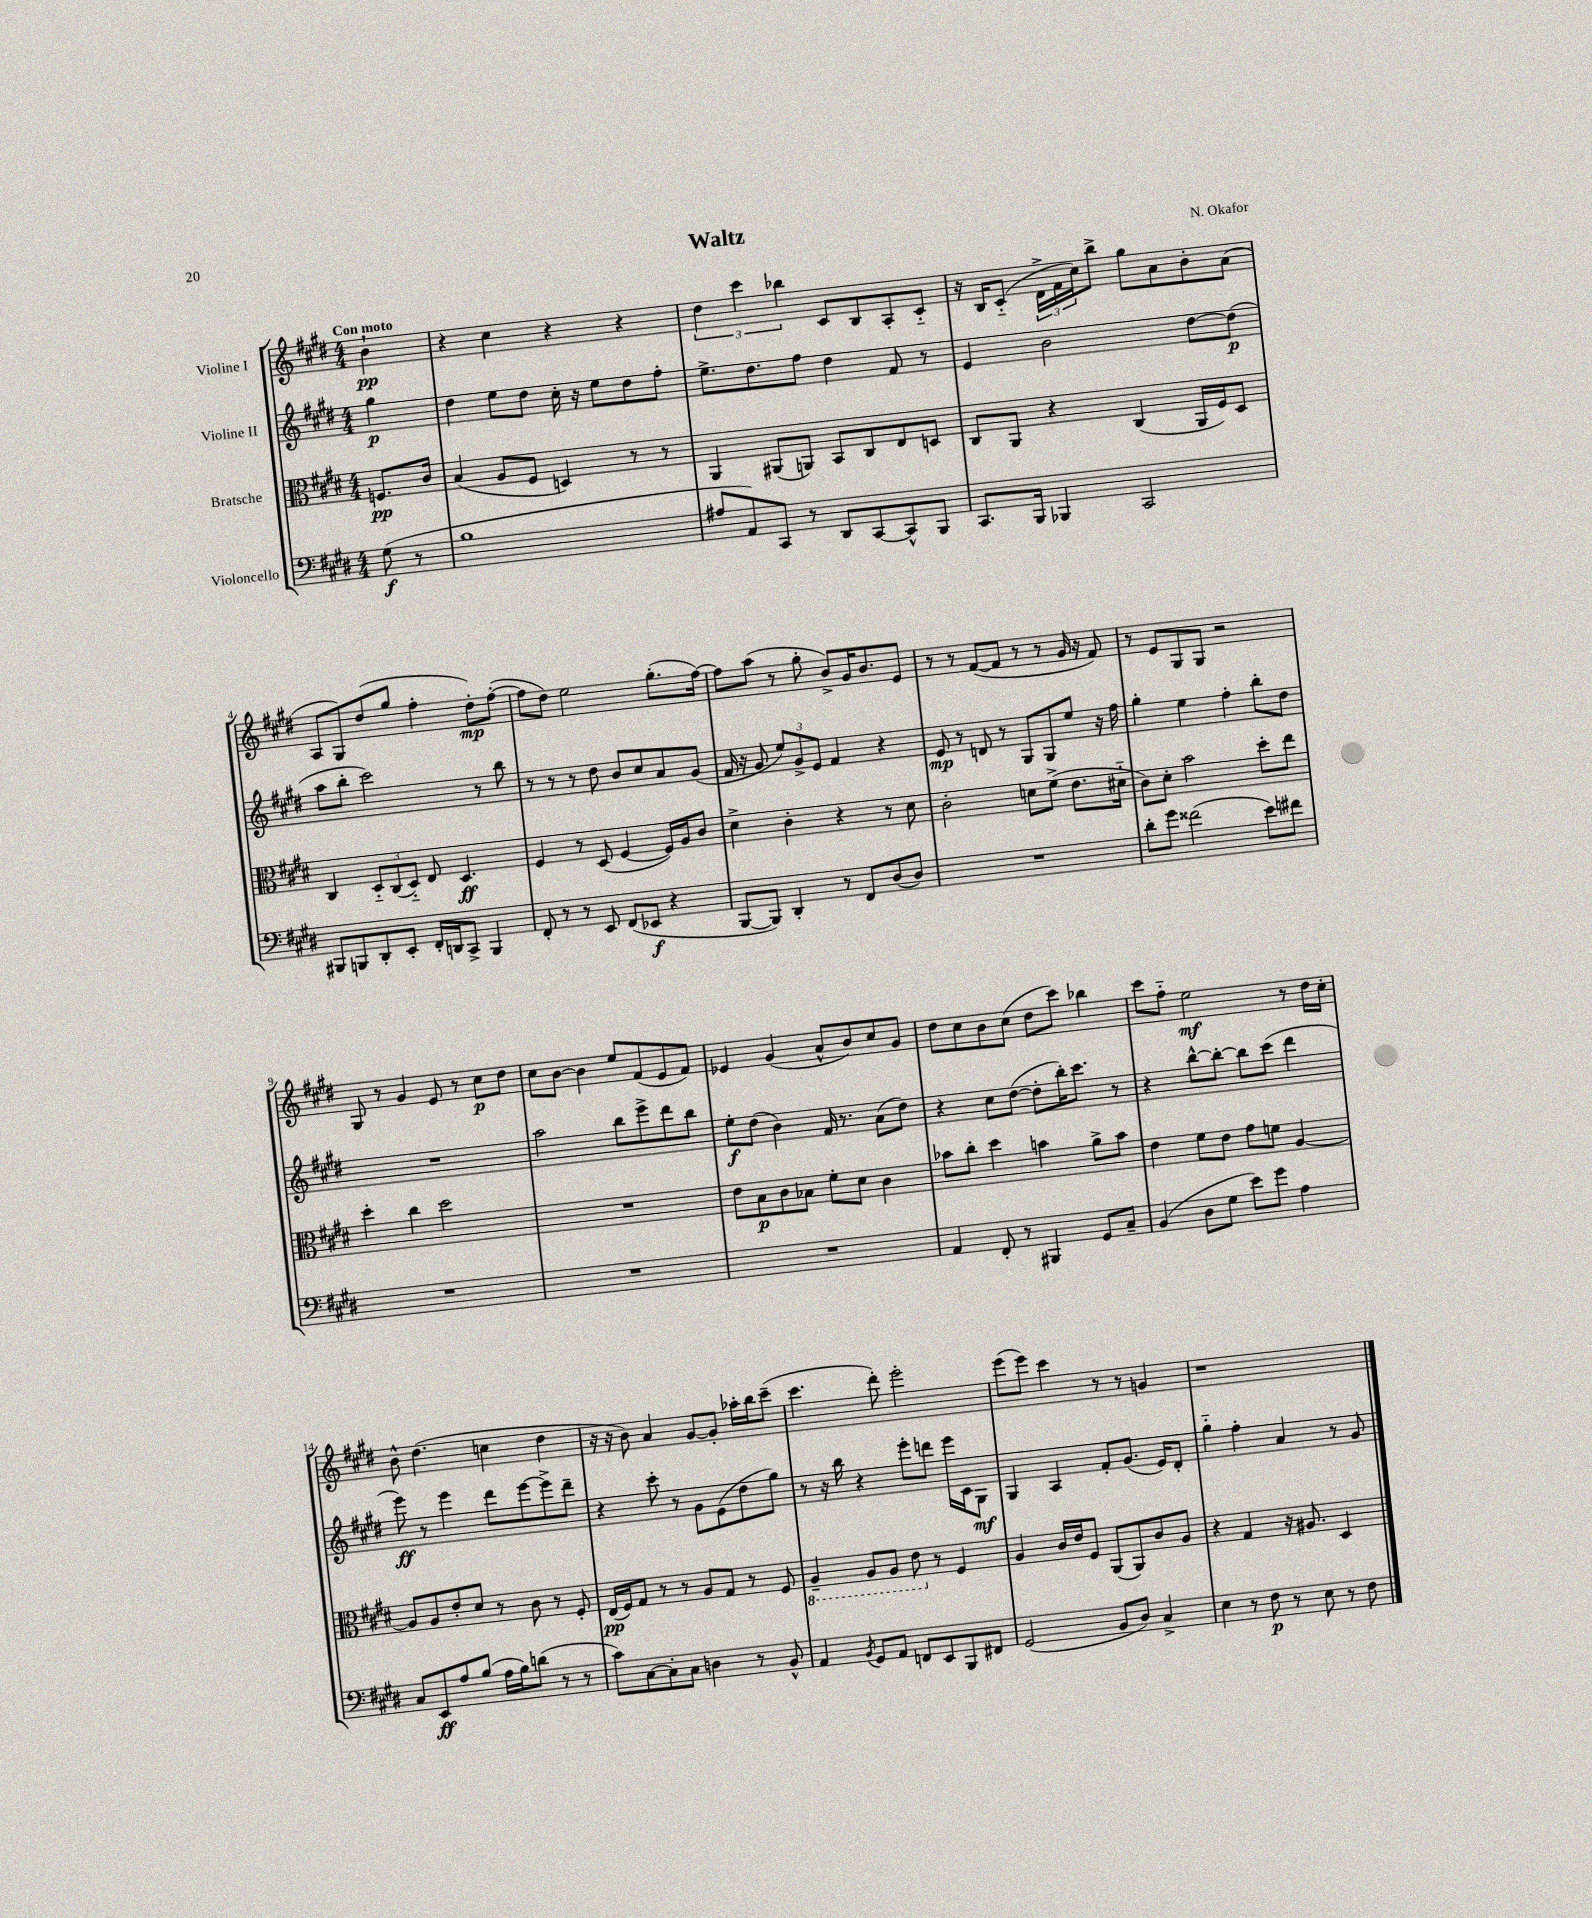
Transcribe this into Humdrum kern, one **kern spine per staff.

**kern	**dynam	**kern	**dynam	**kern	**dynam	**kern	**dynam
*part4	*part4	*part3	*part3	*part2	*part2	*part1	*part1
*staff4	*staff4	*staff3	*staff3	*staff2	*staff2	*staff1	*staff1
*I"Violoncello	*	*I"Bratsche	*	*I"Violine II	*	*I"Violine I	*
*clefF4	*	*clefC3	*	*clefG2	*	*clefG2	*
*k[f#c#g#d#]	*	*k[f#c#g#d#]	*	*k[f#c#g#d#]	*	*k[f#c#g#d#]	*
*M4/4	*	*M4/4	*	*M4/4	*	*M4/4	*
=	=	=	=	=	=	=	=
!	!	!	!	!	!	!LO:TX:a:B:t=Con moto	!
(8G#\	f	8.Fn/L	pp	4gg#\	p	4b`\	pp
8r	.	.	.	.	.	.	.
.	.	16c#/Jk	.	.	.	.	.
=1	=1	=1	=1	=1	=1	=1	=1
1B	.	(4B/	.	4dd#\	.	4r	.
.	.	8A/L	.	8ee\L	.	4cc#\	.
.	.	8F#/J	.	8dd#\J	.	.	.
.	.	4Dn/)	.	16cc#'\	.	4r	.
.	.	.	.	16r	.	.	.
.	.	.	.	8ee\L	.	.	.
.	.	8r	.	8dd#\	.	4r	.
.	.	8r	.	8ff#'\J	.	.	.
=2	=2	=2	=2	=2	=2	=2	=2
8A#X/L	.	4AA/	.	8.ee^\L	.	6dd#\	.
8AA/)	.	.	.	.	.	.	.
.	.	.	.	.	.	6ccc#\	.
.	.	.	.	8.dd#\	.	.	.
8CC#/J	.	(8AA#X/L	.	.	.	.	.
.	.	.	.	.	.	6bb-X\	.
8r	.	8AAn/J)	.	8ff#\J	.	.	.
8DD#/L	.	8BB/L	.	4dd#\	.	8c#/L	.
[8CC#/	.	8C#/	.	.	.	8B/	.
8CC#^^/]	.	8E/	.	8f#/	.	8A'/	.
8BBB/J	.	8Dn/J	.	8r	.	8c#/J	.
=3	=3	=3	=3	=3	=3	=3	=3
8.CC#/L	.	8C#/L	.	4e/	.	16r	.
.	.	.	.	.	.	16B/KL	.
.	.	8AA/J	.	.	.	(8c#/J	.
16BBB/Jk	.	.	.	.	.	.	.
4BBB-X/	.	4r	.	2b\	.	24d#^\LL	.
.	.	.	.	.	.	24f#\	.
.	.	.	.	.	.	24cc#\J)	.
.	.	.	.	.	.	8bb^\J	.
2CC#/	.	(4C#/	.	.	.	8gg#\L	.
.	.	.	.	.	.	8a\	.
.	.	16AA/LL	.	[8dd#\L	.	8b'\	.
.	.	16F#/J)	.	.	.	.	.
.	.	8D#/J	.	(8dd#\J]	p	(8a\J	.
!!LO:LB:g=z
=4	=4	=4	=4	=4	=4	=4	=4
8BBB#X/L	.	4C#/	.	8aa\L	.	8A/L	.
8BBBn/	.	.	.	8bb'\J	.	8G#/)	.
8DD#'/	.	12D#/L	.	2ccc#\)	.	(8dd#/	.
.	.	(12C#/	.	.	.	.	.
8EE'/J	.	.	.	.	.	8gg#/J	.
.	.	12D#/J)	.	.	.	.	.
16FF#'/LL	.	8E/	.	.	.	4ff#'\	.
16DDn/J	.	.	.	.	.	.	.
8CC#^/J	.	4.D#/	ff	.	.	.	.
4BBB/	.	.	.	8r	.	8dd#'\L)	mp
.	.	.	.	8bb\	.	([8ff#'\J	.
=5	=5	=5	=5	=5	=5	=5	=5
8FF#'/	.	4F#/	.	8r	.	8ff#\L]	.
8r	.	.	.	8r	.	8dd#\J)	.
8r	.	8r	.	8r	.	2ee\	.
8EE/	.	(8D#/	.	8dd#\	.	.	.
(8FF#/L	.	[4F#/	.	8b/L	.	.	.
8EE-X/J	f	.	.	8cc#/	.	.	.
4r	.	16F#/LL])	.	8a/	.	(8.gg#'\L	.
.	.	16A/J	.	.	.	.	.
.	.	8c#/J	.	(8g#/J	.	.	.
.	.	.	.	.	.	[16ff#\Jk)	.
=6	=6	=6	=6	=6	=6	=6	=6
[8BBB/L	.	4d#^\	.	16f#/	.	8ff#\L]	.
.	.	.	.	16r	.	.	.
8BBB/J])	.	.	.	8g#/	.	(8aa\J	.
4DD#'/	.	4c#'\	.	12ee/L)	.	8r	.
.	.	.	.	12g#^/	.	.	.
.	.	.	.	.	.	8gg#'\	.
.	.	.	.	12e/J	.	.	.
8r	.	4r	.	4f#/	.	8b^/L)	.
8FF#/L	.	.	.	.	.	16g#/K	.
.	.	.	.	.	.	8.b/	.
(8D#/	.	8r	.	4r	.	.	.
8D#/J)	.	8d#\	.	.	.	8e/J	.
=7	=7	=7	=7	=7	=7	=7	=7
1r	.	2c#'\	.	8e/	mp	8r	.
.	.	.	.	8r	.	8r	.
.	.	.	.	8dn/	.	([8f#/L	.
.	.	.	.	8r	.	8f#/J]	.
.	.	8dn\L	.	8G#/L	.	8r	.
.	.	(8f#^\J	.	8G#/	.	8r	.
.	.	8.e\L	.	8ee/J	.	16g#/	.
.	.	.	.	.	.	16r	.
.	.	.	.	16r	.	8f#/)	.
.	.	16d#X\Jk	.	16ff#\	.	.	.
=8	=8	=8	=8	=8	=8	=8	=8
8d#'\L	.	8c#\L)	.	4gg#'\	.	8r	.
8g#\J	.	8d#'\J	.	.	.	8e/L	.
(2f##X\	.	2b\	.	4ee\	.	8G#/	.
.	.	.	.	.	.	8G#/J	.
.	.	.	.	4ff#'\	.	2r	.
8e\L)	.	8dd#'\L	.	8bb'\L	.	.	.
8f#X\J	.	8ee\J	.	8dd#\J	.	.	.
!!LO:LB:g=z
=9	=9	=9	=9	=9	=9	=9	=9
1r	.	4dd#'\	.	1r	.	8G#/	.
.	.	.	.	.	.	8r	.
.	.	4cc#\	.	.	.	4g#/	.
.	.	2dd#\	.	.	.	8e/	.
.	.	.	.	.	.	8r	.
.	.	.	.	.	.	8cc#\L	p
.	.	.	.	.	.	8dd#\J	.
=10	=10	=10	=10	=10	=10	=10	=10
1r	.	1r	.	2aa\	.	8cc#\L	.
.	.	.	.	.	.	[8b\J	.
.	.	.	.	.	.	4b\]	.
.	.	.	.	8bb\L	.	8ee/L	.
.	.	.	.	8eee^\	.	(8f#/	.
.	.	.	.	8ddd#\	.	8e/	.
.	.	.	.	8bb\J	.	8f#/J)	.
=11	=11	=11	=11	=11	=11	=11	=11
1r	.	8e\L	.	8ee'\L	f	4e-X/	.
.	.	8B\	p	(8dd#\J	.	.	.
.	.	8c#\	.	4b\)	.	(4g#/	.
.	.	8B-X\J	.	.	.	.	.
.	.	8f#'\L	.	16f#/	.	8a^^/L	.
.	.	.	.	8.r	.	.	.
.	.	8d#\J	.	.	.	8b/)	.
.	.	4c#\	.	(8a\L	.	8cc#/	.
.	.	.	.	8dd#\J)	.	8g#/J	.
=12	=12	=12	=12	=12	=12	=12	=12
4AA/	.	8b-X\L	.	4r	.	8dd#\L	.
.	.	8cc#'\J	.	.	.	8cc#\	.
8FF#'/	.	4dd#\	.	8cc#\L	.	8b\	.
8r	.	.	.	([8dd#\J	.	(8cc#\J	.
4BBB#X/	.	4bn\	.	8dd#'\L]	.	8dd#\L	.
.	.	.	.	16bb'\K)	.	8ccc#\J)	.
.	.	.	.	8.ccc#\J	.	.	.
8GG#/L	.	8a^\L	.	.	.	4bb-X\	.
8C#~/J	.	8b\J	.	8r	.	.	.
=13	=13	=13	=13	=13	=13	=13	=13
(4BB/	.	4e\	.	4r	.	8ccc#\L	.
.	.	.	.	.	.	8ff#\J	.
8D#\L	.	8f#\L	.	[8bb^^\L	.	2ee\	mf
8G#\J	.	8e\J	.	8bb'\J_	.	.	.
8e\L)	.	8g#\L	.	8bb\L]	.	.	.
8g#\J	.	8fn\J	.	(8ccc#\J	.	.	.
4A\	.	[4A/	.	4ddd#\	.	8r	.
.	.	.	.	.	.	16dd#\LL	.
.	.	.	.	.	.	16cc#'\JJ	.
!!LO:LB:g=z
=14	=14	=14	=14	=14	=14	=14	=14
8C#/L	.	8A/L]	.	8eee\)	ff	8b^^\	.
8EE/	ff	8A/	.	8r	.	(4.dd#\	.
8A/	.	8e'/	.	4eee\	.	.	.
(8B/J	.	8d#/J	.	.	.	.	.
16A\LL	.	8r	.	8ddd#\L	.	4ccn\	.
16B\J)	.	.	.	.	.	.	.
(8dn\J	.	8c#\	.	[8eee\	.	.	.
8r	.	8r	.	8eee^\]	.	4dd#\	.
8r	.	8F#'/	.	8ddd#~\J	.	.	.
=15	=15	=15	=15	=15	=15	=15	=15
8c#\L)	.	(16E/LL	pp	4r	.	16r	.
.	.	16F#/J)	.	.	.	16r	.
[8C#\	.	8G#/J	.	.	.	8b\)	.
8C#'\]	.	8r	.	8ccc#'\	.	4a/	.
8C#\J	.	8r	.	8r	.	.	.
4Dn\	.	8A/L	.	8g#\L	.	[8g#/L	.
.	.	8G#/J	.	(8e\	.	8g#'/J]	.
8r	.	8r	.	8dd#\	.	16aa-X'\LL	.
.	.	.	.	.	.	16bb\J	.
8BB^^/	.	8F#/	.	8gg#\J)	.	(8ccc#~\J	.
=16	=16	=16	=16	=16	=16	=16	=16
*	*	*8ba	*	*	*	*	*
4AA/	.	4AA~/	.	8r	.	4.ccc#\	.
.	.	.	.	16r	.	.	.
.	.	.	.	16bb\	.	.	.
8qBB/	.	.	.	.	.	.	.
8GG#/L	.	8AA/L	.	4r	.	.	.
8AA/J	.	8AA/J	.	.	.	8ddd#'\)	.
8FFn/L	.	8E\	.	8eee'\L	.	2eee'\	.
*	*	*X8ba	*	*	*	*	*
8EE/	.	8r	.	8dddn\J	.	.	.
8BBB/	.	4F#/	.	16eee\LL	.	.	.
.	.	.	.	16c#\J	.	.	.
8FF#X/J	.	.	.	8G#\J	mf	.	.
=17	=17	=17	=17	=17	=17	=17	=17
(2GG#/	.	4A/	.	4G#/	.	(8eee\L	.
.	.	.	.	.	.	8eee\J)	.
.	.	16c#/LL	.	4A/	.	4ccc#\	.
.	.	16e/J	.	.	.	.	.
.	.	8F#/J	.	.	.	.	.
8BB/L	.	(8AA/L	.	8f#'/L	.	8r	.
8D#/J)	.	8AA/)	.	(8.g#/J	.	8r	.
4C#^/	.	8c#/	.	.	.	4gn/	.
.	.	.	.	16e/KL)	.	.	.
.	.	8A/J	.	8d#'/J	.	.	.
=18	=18	=18	=18	=18	=18	=18	=18
4E\	.	4r	.	4gg#\	.	1r	.
8r	.	4G#/	.	4ff#'\	.	.	.
8F#\	p	.	.	.	.	.	.
8r	.	16r	.	4a/	.	.	.
.	.	8.A#X/	.	.	.	.	.
8E\	.	.	.	.	.	.	.
8r	.	4D#/	.	8r	.	.	.
8F#\	.	.	.	8g#/	.	.	.
==	==	==	==	==	==	==	==
*-	*-	*-	*-	*-	*-	*-	*-
